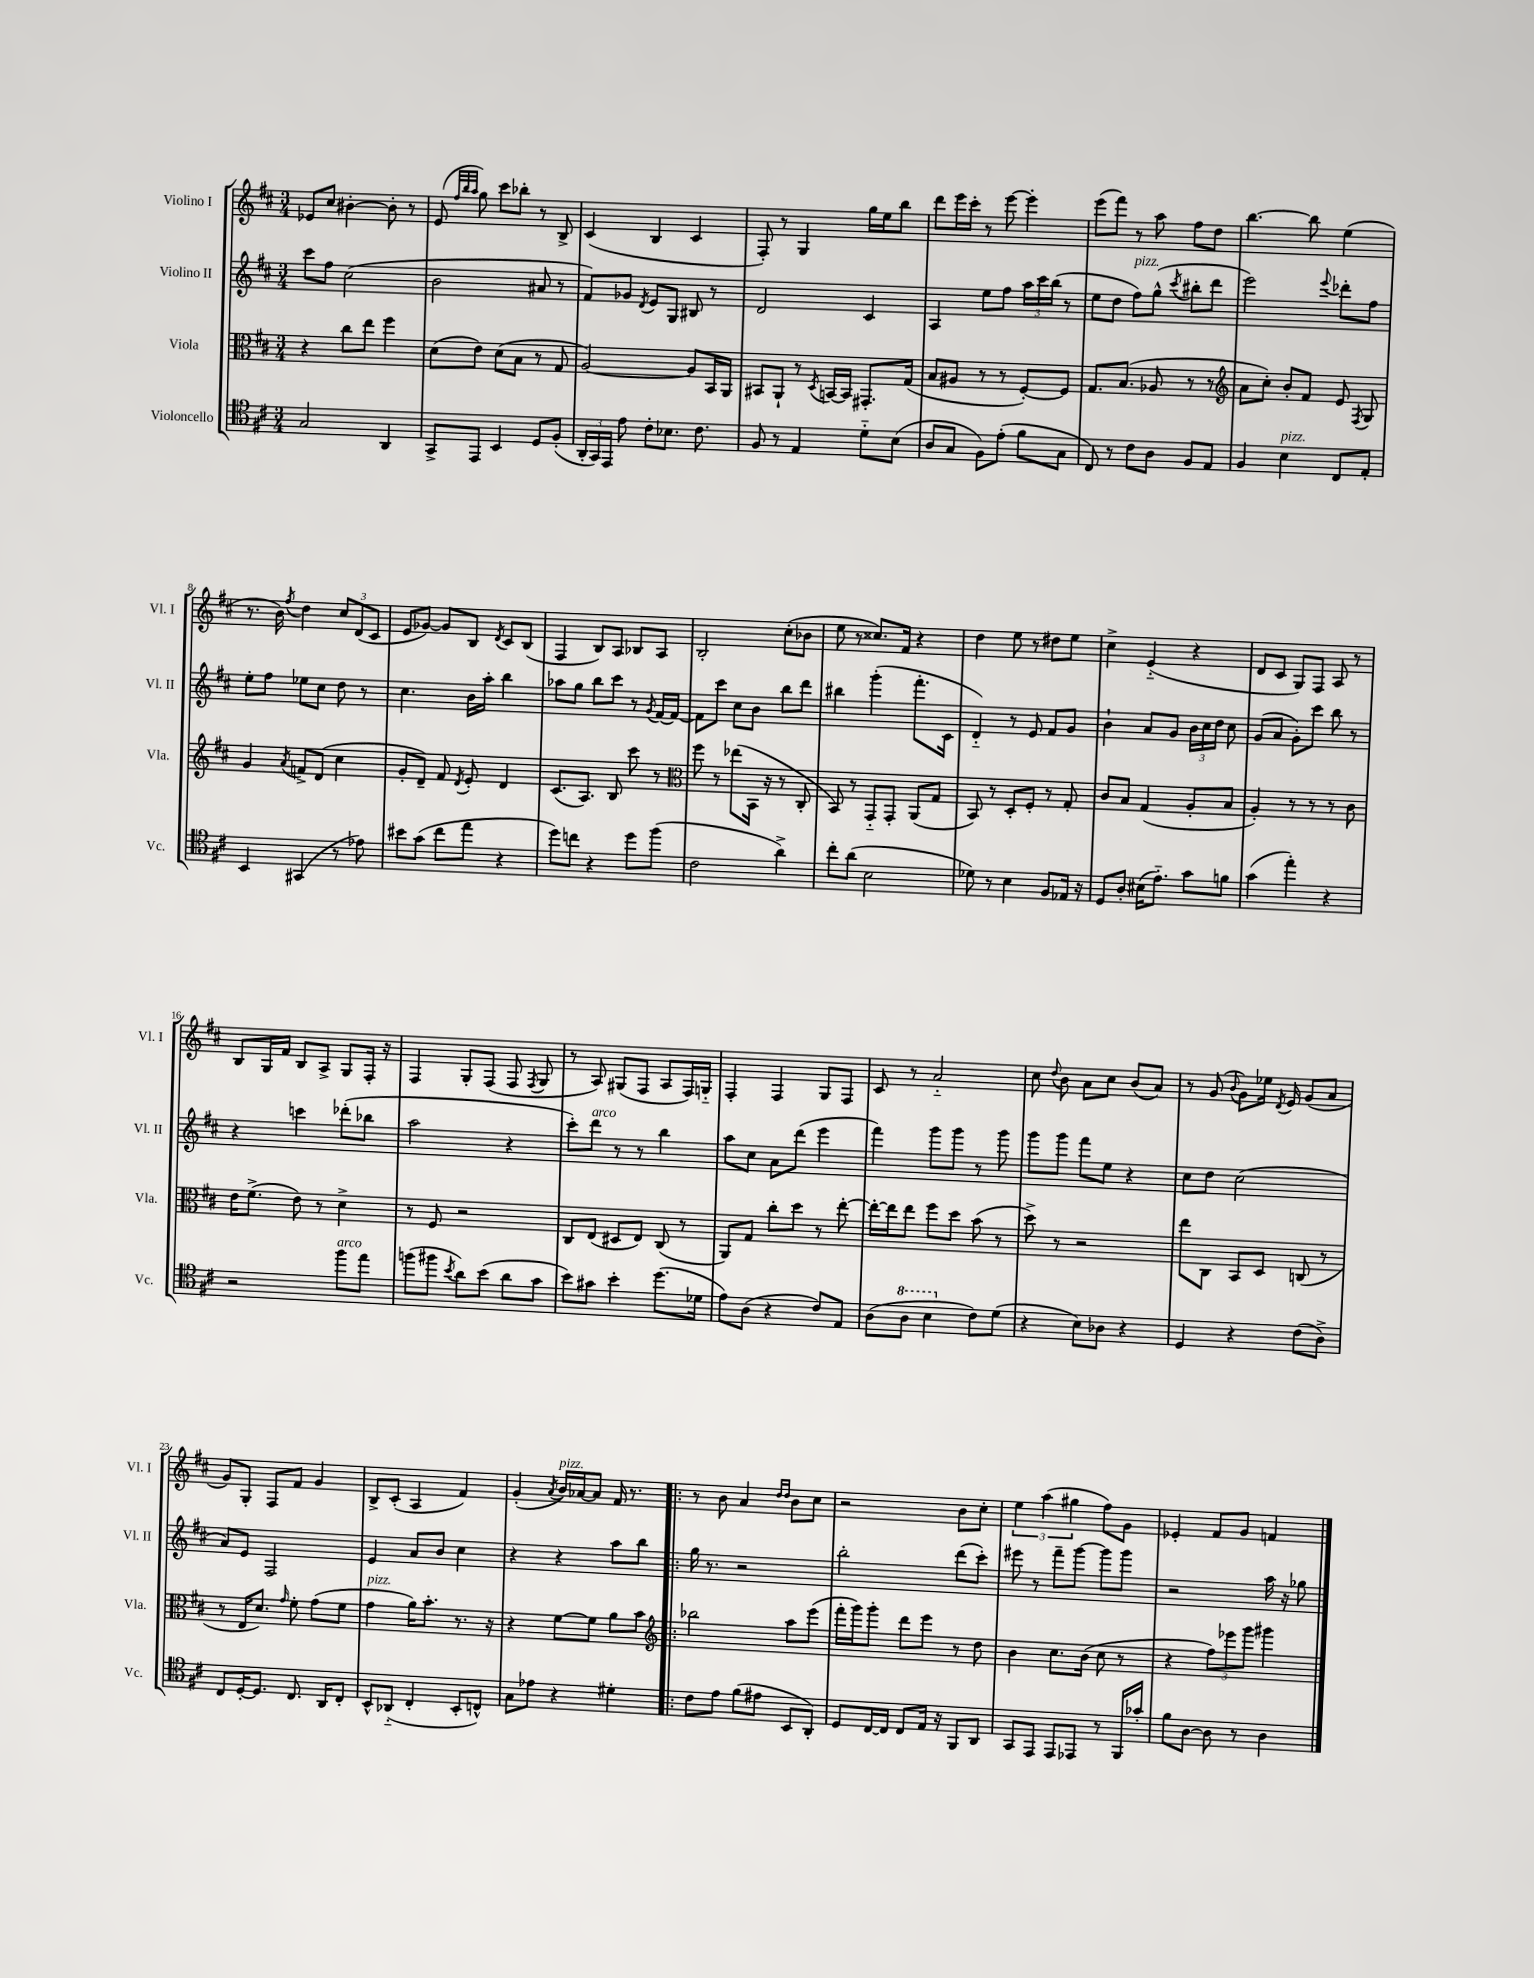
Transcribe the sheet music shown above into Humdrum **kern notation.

**kern	**kern	**kern	**kern
*part4	*part3	*part2	*part1
*staff4	*staff3	*staff2	*staff1
*I"Violoncello	*I"Viola	*I"Violino II	*I"Violino I
*I'Vc.	*I'Vla.	*I'Vl. II	*I'Vl. I
*clefC4	*clefC3	*clefG2	*clefG2
*k[f#c#]	*k[f#c#]	*k[f#c#]	*k[f#c#]
*M3/4	*M3/4	*M3/4	*M3/4
=1	=1	=1	=1
2G/	4r	8ccc#\L	8e-X/L
.	.	8ff#\J	8cc#/J
.	8cc#\L	(2cc#\	[4b#X'\
.	8ee\J	.	.
4AA/	4ff#\	.	8b#'\]
.	.	.	8r
=2	=2	=2	=2
8GG^/L	(8d\L	2b\	(8e/
.	.	.	32qqff#/LLL
.	.	.	32qqbb/
.	.	.	32qqaa/JJJ
8EE/J	8e\J)	.	8gg\)
4BB/	(8d\L	.	8ccc#\L
.	8B\J	.	8bb-X'\J
8D/L	8r	8a#X/	8r
(8F#'/J	8G/	8r	8B^/
=3	=3	=3	=3
24AA'/LL	[2A/)	8f#/L)	(4c#/
24GG/)	.	.	.
24EE/JJ	.	.	.
8e\	.	8g-X/J	.
.	.	8qd/	.
8c#'\L	.	8e/L	4B/
8.B-X\J	.	8G/J	.
.	8A/L]	8B#X/	4c#/
8.c#\	.	.	.
.	16BB/L	8r	.
.	16AA/JJ	.	.
=4	=4	=4	=4
8F#/	8BB#X/L	2d/	8F#'/)
8r	8AA`/J	.	8r
4E/	8r	.	4G/
.	8qD/	.	.
.	[16BBn/LL	.	.
.	16BB/JJ]	.	.
8d\L	8.GG#X'/L	4c#/	16gg\LL
.	.	.	16ee\J
(8B\J	.	.	8bb\J
.	(16G/Jk	.	.
=5	=5	=5	=5
8A/L	8B/L	4A/	8ddd\L
8G/J	8A#X/J	.	16eee\L
.	.	.	16ccc#'\JJ
8F#\L)	8r	8ee\L	8r
(8e'\J	8r	8ff#\J	[8eee\
8f#\L	[8F#'/L)	24aa\LL	4eee'\]
.	.	24ccc#\	.
.	.	(24bb\JJ	.
8G\J	8F#/J]	8r	.
=6	=6	=6	=6
8C#/)	8.G/L	8ee\L	(8eee\L
8r	.	8dd\J	8fff#\J)
.	(8.B/J	.	.
!	!	!LO:TX:a:i:t=pizz.	!
8c#\L	.	8ff#\L)	8r
8A\J	8A-X/	(8gg^^\J	8aa\
.	.	8qccc#/	.
8F#/L	8r	8bb#X'\L	8ff#\L
8E/J	8r	8ddd\J	8dd\J
=7	=7	=7	=7
*	*clefG2	*	*
4F#/	8a\L	2eee\)	[4.bb\
.	8cc#'\J)	.	.
!LO:TX:a:i:t=pizz.	!	!	!
4B\	8b'/L	.	.
.	8f#/J	.	8bb\]
.	.	8qqeee/	.
8C#/L	8e/	8ddd-X'\L	(4ee\
.	8qF#/	.	.
8E'/J	8G/	8ff#\J	.
!!LO:LB:g=z
=8	=8	=8	=8
4BB/	4g/	8ee'\L	8.r
.	.	8ff#\J	.
.	.	.	16b\)
.	8qa/	.	8qff#/
(4GG#X/	8fn^/L	8ee-X\L	4dd\
.	(8d/J	8cc#\J	.
8r	4cc#\	8dd\	12cc#/L
.	.	.	(12d/
8e-X\)	.	8r	.
.	.	.	12c#/J
=9	=9	=9	=9
8b#X\L	8g'/L	4.cc#\	8e/L
(8g\J	8d~/J)	.	[8g-X/J)
8cc#\L	8f#/	.	8g-/L]
.	8qd/	.	.
8ee\J	8e'/	16b\LL	8B/J
.	.	16aa'\JJ	.
.	.	.	8qd/
4r	4d/	4bb\	8c#/L
.	.	.	(8B/J
=10	=10	=10	=10
8dd\L)	(8.c#/L	8aa-X\L	4F#/
8ccn\J	.	8gg\J	.
.	8.A/J)	.	.
4r	.	8bb\L	8B/L)
.	8B/	8ccc#\J	8A/J
8dd\L	8ccc#\	8r	8B-X/L
.	.	8qg/	.
(8ff#\J	8r	[16f#/LL	8A/J
.	.	16f#/JJ_	.
=11	=11	=11	=11
*	*clefC3	*	*
2c#\	8ff#\	8f#\L]	2B'/
.	8r	8ccc#\J	.
.	(8ee-X\L	8cc#\L	.
.	16BB\Jk	8b\J	.
.	16r	.	.
4a^\)	8r	8bb\L	(8cc#'\L
.	8C#'/	8ddd\J	8b-X\J
=12	=12	=12	=12
8cc#'\L	8BB/)	4bb#X\	8ee\
(8a\J	8r	.	8r
2B\	8GG/L	(4ggg'\	8.cc##X/L)
.	8GG'/J	.	.
.	.	.	16f#/Jk
.	(8AA/L	8.fff#'\L	4r
.	8G/J	.	.
.	.	16c#\Jk	.
=13	=13	=13	=13
8d-X\)	8BB/)	4d/)	4dd\
8r	8r	.	.
4B\	8D'/L	8r	8ee\
.	8F#'/J	8e/	8r
8F#/L	8r	8f#/L	8dd#X\L
16E-X/Jk	8G'/	8g/J	8ee\J
16r	.	.	.
=14	=14	=14	=14
8D/L	8c#/L	4b`\	4cc#^\
8A'/J	8B/J	.	.
(16B#X\KL	(4G/	8a/L	(4e/
8.e\J)	.	.	.
.	.	8g/J	.
8g\L	8A'/L	24b\LL	4r
.	.	24cc#\	.
.	.	24dd\JJ	.
8fn\J	8B/J	8cc#\	.
=15	=15	=15	=15
(4g\	4A'/)	(8g/L	8d/L
.	.	8a/J	8c#/J
4ee'\)	8r	8g'\L)	8G/L)
.	8r	8ccc#\J	8F#/J
4r	8r	8bb\	8A/
.	8c#\	8r	8r
!!LO:LB:g=z
=16	=16	=16	=16
2r	16e\KL	4r	8B/L
.	(8.f#^\J	.	.
.	.	.	16G/L
.	.	.	16f#/JJ
.	8e\)	4cccn\	8B/L
.	8r	.	8A^/J
!LO:TX:a:i:t=arco	!	!	!
8ff#\L	4d^\	(8ddd-X'\L	8G/L
8ee\J	.	8bb-X\J	16F#'/Jk
.	.	.	16r
=17	=17	=17	=17
(8ffn\L	8r	2aa\	4F#/
8ff#X\J	8F#/	.	.
8qb/	.	.	.
8a\L)	2r	.	8G'/L
(8b\J	.	.	(8F#/J
8a\L	.	4r	8F#/
.	.	.	8qF#/
8g\J	.	.	8G/
=18	=18	=18	=18
8b\L)	8C#/L	8ccc#'\L)	8r
!	!	!LO:TX:a:i:t=arco	!
8g#X\J	(8E/J	8ddd\J	8A/)
4b'\	8D#X/L	8r	(8G#X/L
.	8E/J)	8r	8F#/J
(8.dd\L	(8C#/	4bb\	8A/L
.	8r	.	16F#/L)
16d-X\Jk	.	.	16Gn/JJ
=19	=19	=19	=19
8e\L)	8AA/L)	8aa\L	4F#'/
(8A\J	8G/J	8cc#\J	.
4r	8cc#'\L	8a\L	4F#/
.	8dd\J	(8ddd\J	.
8c#/L)	8r	4eee\	8G/L
8E/J	[8ee'\	.	8F#/J
=20	=20	=20	=20
(8A\L	16ee'\LL_	4fff#\)	8c#/
.	16ee\J]	.	.
*8va	*	*	*
8a\J	8ee\J	.	8r
4b\	8ff#\L	8ggg\L	2a/
.	8dd\J	8ggg\J	.
*X8va	*	*	*
8c#\L)	(8b\	8r	.
(8d\J	8r	8ggg\	.
=21	=21	=21	=21
4r	8dd^\)	8ggg\L	8cc#\
.	.	.	8qqdd/
.	8r	8ggg\J	8b\
8B\L)	2r	8fff#\L	8a\L
8A-X\J	.	8ee\J	8cc#\J
4r	.	4r	(8b/L
.	.	.	8a/J)
=22	=22	=22	=22
4D/	8ee\L	8cc#\L	8r
.	8C#\J	8dd\J	(8g/
.	.	.	8qqb/
4r	8BB/L	(2cc#\	8g\L)
.	8D/J	.	16ee-X\Jk
.	.	.	8qd/
.	.	.	16e/
(8c#\L	(8Cn/	.	(8g/L
8A^\J)	8r	.	8a/J
!!LO:LB:g=z
=23	=23	=23	=23
8C#/L	8r	8a/L)	8g/L)
[16D'/K	16E/KL	8e/J	8G'/J
8.D/J]	8.d/J)	.	.
.	.	2F#/	8F#/L
.	16qqg/	.	.
8.C#/	8f#'\	.	8f#/J
.	(8g\L	.	4g/
16AA/KL	.	.	.
8C#'/J	8f#\J	.	.
=24	=24	=24	=24
!	!LO:TX:a:i:t=pizz.	!	!
8BB^^/L	4g\	4e/	8B^/L
(8AA-X/J	.	.	(8c#'/J
4C#'/	16a\KL)	8a/L	4A/
.	8.b'\J	.	.
.	.	8b/J	.
8BB'/L	8.r	4cc#\	4f#/)
8Cn^^/J)	.	.	.
.	16r	.	.
=25	=25	=25	=25
8G\L	4r	4r	(4g'/
8e-X\J	.	.	.
.	.	.	8qa/
!	!	!	!LO:TX:a:i:t=pizz.
4r	[8f#\L	4r	16b/LL)
.	.	.	[16a-X/J
.	8f#\J]	.	8a-/J]
4d#X'\	8a\L	8aa\L	16f#/
.	.	.	8.r
.	8b\J	8bb\J	.
=26!|:	=26!|:	=26!|:	=26!|:
*	*clefG2	*	*
8c#\L	2bb-X\	16gg\	8r
.	.	8.r	.
8e\J	.	.	8b\
(8f#\L	.	2r	4a/
8e#X\J	.	.	.
.	.	.	16qqdd/LL
.	.	.	16qqdd/JJ
8BB/L	8aa\L	.	8b\L
8AA'/J)	(8eee\J	.	8cc#\J
=27	=27	=27	=27
8D/L	16fff#'\LL	2bb'\	2r
.	16ggg\J)	.	.
[16C#/L	8ggg'\J	.	.
16C#/JJ]	.	.	.
8C#/L	8ddd\L	.	.
16E/Jk	8eee\J	.	.
16r	.	.	.
8FF#/L	8r	(8ddd\L	8b\L
8AA/J	8dd\	8ccc#'\J)	8cc#'\J
=28	=28	=28	=28
8GG/L	4b\	8eee#X\	6ee\
8EE/J	.	8r	.
.	.	.	(6aa\
8EE/L	8.cc#\L	8fff#~\L	.
.	.	.	6gg#X\
8EE-X/J	.	[8ggg\J	.
.	(16b\Jk	.	.
8r	8cc#\	8ggg\L]	8ff#\L)
16FF#/LL	8r	8ggg\J	8g\J
16g-X'/JJ	.	.	.
=29	=29	=29	=29
8f#\L	4r	2r	4e-X'/
[8A\J	.	.	.
8A\]	12ff#\L)	.	8f#/L
.	12eee-X\	.	.
8r	.	.	8g/J
.	12ggg\J	.	.
4A\	4ggg#X\	16aa\	4fn/
.	.	16r	.
.	.	8gg-X\	.
==	==	==	==
*-	*-	*-	*-
